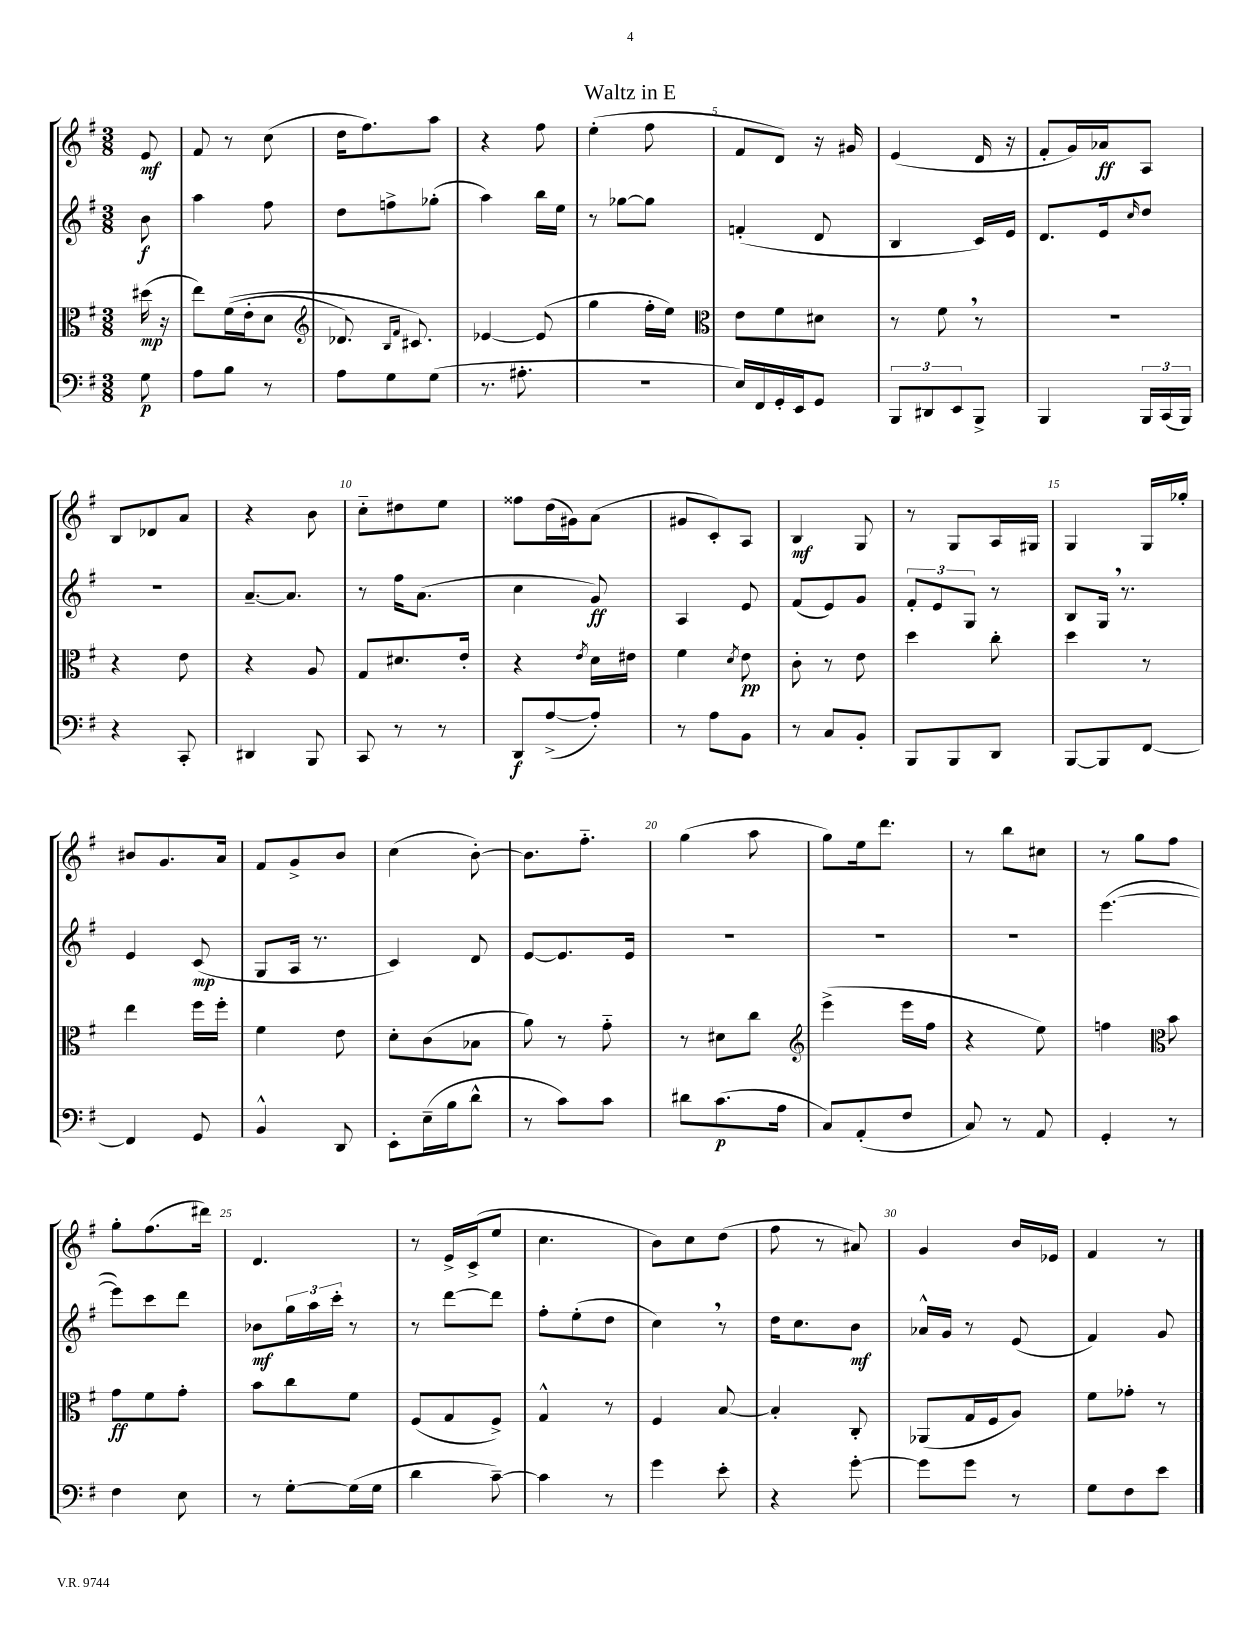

**kern	**dynam	**kern	**dynam	**kern	**dynam	**kern	**dynam
*part4	*part4	*part3	*part3	*part2	*part2	*part1	*part1
*staff4	*staff4	*staff3	*staff3	*staff2	*staff2	*staff1	*staff1
*clefF4	*	*clefC3	*	*clefG2	*	*clefG2	*
*k[f#]	*	*k[f#]	*	*k[f#]	*	*k[f#]	*
*M3/8	*	*M3/8	*	*M3/8	*	*M3/8	*
=	=	=	=	=	=	=	=
8G\	p	(16dd#X\	mp	8b\	f	8e/	mf
.	.	16r	.	.	.	.	.
=1	=1	=1	=1	=1	=1	=1	=1
8A\L	.	8ee\L)	.	4aa\	.	8f#/	.
8B\J	.	((16f#\L	.	.	.	8r	.
.	.	16e'\J	.	.	.	.	.
8r	.	8d\J	.	8ff#\	.	(8cc\	.
=2	=2	=2	=2	=2	=2	=2	=2
*	*	*clefG2	*	*	*	*	*
8A\L	.	8.d-X/)	.	8dd\L	.	16dd\KL	.
.	.	.	.	.	.	8.ff#\)	.
8G\	.	.	.	8ffn^\	.	.	.
.	.	16qqB/LL	.	.	.	.	.
.	.	16qqf#/JJ	.	.	.	.	.
.	.	8.c#X/)	.	.	.	.	.
(8G\J	.	.	.	(8gg-X'\J	.	8aa\J	.
=3	=3	=3	=3	=3	=3	=3	=3
8.r	.	[4e-X/	.	4aa\)	.	4r	.
8.A#X'\	.	.	.	.	.	.	.
.	.	(8e-/]	.	16bb\LL	.	8ff#\	.
.	.	.	.	16ee\JJ	.	.	.
=4	=4	=4	=4	=4	=4	=4	=4
4.r	.	4gg\	.	8r	.	(4ee'\	.
.	.	.	.	[8gg-X\L	.	.	.
.	.	16ff#'\LL	.	8gg-\J]	.	8ff#\	.
.	.	16ee\JJ)	.	.	.	.	.
=5	=5	=5	=5	=5	=5	=5	=5
*	*	*clefC3	*	*	*	*	*
16E/LL)	.	8e\L	.	(4fn'/	.	8f#/L	.
16FF#/	.	.	.	.	.	.	.
16GG'/	.	8f#\	.	.	.	8d/J)	.
16EE/J	.	.	.	.	.	.	.
8GG/J	.	8d#X\J	.	8d/	.	16r	.
.	.	.	.	.	.	16g#X/	.
=6	=6	=6	=6	=6	=6	=6	=6
12BBB/L	.	8r	.	4B/	.	(4e/	.
12DD#X/	.	.	.	.	.	.	.
.	.	8f#,\	.	.	.	.	.
12EE/	.	.	.	.	.	.	.
8BBB^/J	.	8r	.	16c/LL)	.	16d/	.
.	.	.	.	16e/JJ	.	16r	.
=7	=7	=7	=7	=7	=7	=7	=7
4BBB/	.	4.r	.	8.d/L	.	8f#'/L	.
.	.	.	.	.	.	16g/L)	.
.	.	.	.	16e/k	.	16a-X/J	ff
.	.	.	.	16qqcc/	.	.	.
24BBB/LL	.	.	.	8dd/J	.	8A/J	.
(24CC/	.	.	.	.	.	.	.
24BBB/JJ)	.	.	.	.	.	.	.
!!LO:LB:g=z
=8	=8	=8	=8	=8	=8	=8	=8
4r	.	4r	.	4.r	.	8B/L	.
.	.	.	.	.	.	8d-X/	.
8CC'/	.	8e\	.	.	.	8a/J	.
=9	=9	=9	=9	=9	=9	=9	=9
4DD#X/	.	4r	.	[8.a~/L	.	4r	.
.	.	.	.	8.a/J]	.	.	.
8BBB/	.	8A/	.	.	.	8b\	.
=10	=10	=10	=10	=10	=10	=10	=10
8CC/	.	8G/L	.	8r	.	8cc\L	.
8r	.	8.d#X/	.	16ff#\KL	.	8dd#X\	.
.	.	.	.	(8.a\J	.	.	.
8r	.	.	.	.	.	8ee\J	.
.	.	16e'/Jk	.	.	.	.	.
=11	=11	=11	=11	=11	=11	=11	=11
8DD/L	f	4r	.	4cc\	.	8ff##X\L	.
([8A^/	.	.	.	.	.	(16dd\L	.
.	.	.	.	.	.	16g#X\J)	.
.	.	8qe/	.	.	.	.	.
8A'/J])	.	16d\LL	.	8g/)	ff	(8a\J	.
.	.	16e#X\JJ	.	.	.	.	.
=12	=12	=12	=12	=12	=12	=12	=12
8r	.	4f#\	.	4A/	.	8g#X/L	.
8A\L	.	.	.	.	.	8c'/)	.
.	.	8qd/	.	.	.	.	.
8BB\J	.	8e\	pp	8e/	.	8A/J	.
=13	=13	=13	=13	=13	=13	=13	=13
8r	.	8c'\	.	(8f#/L	.	4B/	mf
8C/L	.	8r	.	8e/)	.	.	.
8BB'/J	.	8e\	.	8g/J	.	8G/	.
=14	=14	=14	=14	=14	=14	=14	=14
8BBB/L	.	4dd\	.	12f#'/L	.	8r	.
.	.	.	.	12e/	.	.	.
8BBB/	.	.	.	.	.	8G/L	.
.	.	.	.	12G/J	.	.	.
8DD/J	.	8cc'\	.	8r	.	16A/L	.
.	.	.	.	.	.	16G#X/JJ	.
=15	=15	=15	=15	=15	=15	=15	=15
[8BBB/L	.	4dd\	.	8B/L	.	4G/	.
8BBB/]	.	.	.	16G,/Jk	.	.	.
.	.	.	.	8.r	.	.	.
[8FF#/J	.	8r	.	.	.	16G/LL	.
.	.	.	.	.	.	16gg-X'/JJ	.
!!LO:LB:g=z
=16	=16	=16	=16	=16	=16	=16	=16
4FF#/]	.	4ee\	.	4e/	.	8b#X/L	.
.	.	.	.	.	.	8.g/	.
8GG/	.	16ff#\LL	.	(8c/	mp	.	.
.	.	16ff#'\JJ	.	.	.	16a/Jk	.
=17	=17	=17	=17	=17	=17	=17	=17
4BB^^/	.	4f#\	.	8G/L	.	8f#/L	.
.	.	.	.	16A/Jk	.	8g^/	.
.	.	.	.	8.r	.	.	.
8DD/	.	8e\	.	.	.	8b/J	.
=18	=18	=18	=18	=18	=18	=18	=18
8EE'\L	.	8d'\L	.	4c/)	.	(4cc\	.
(16E~\L	.	(8c\	.	.	.	.	.
16B\J	.	.	.	.	.	.	.
8d^^\J	.	8B-X\J	.	8d/	.	[8b'\)	.
=19	=19	=19	=19	=19	=19	=19	=19
8r	.	8a\)	.	[8e/L	.	8.b\L]	.
8c\L)	.	8r	.	8.e/]	.	.	.
.	.	.	.	.	.	8.ff#\J	.
8c\J	.	8g\	.	.	.	.	.
.	.	.	.	16e/Jk	.	.	.
=20	=20	=20	=20	=20	=20	=20	=20
8d#X\L	.	8r	.	4.r	.	(4gg\	.
(8.c\	p	8d#X\L	.	.	.	.	.
.	.	8cc\J	.	.	.	8aa\	.
16A\Jk	.	.	.	.	.	.	.
=21	=21	=21	=21	=21	=21	=21	=21
*	*	*clefG2	*	*	*	*	*
8C/L)	.	(4eee^\	.	4.r	.	8gg\L)	.
(8AA'/	.	.	.	.	.	16ee\k	.
.	.	.	.	.	.	8.ddd\J	.
8F#/J	.	16eee\LL	.	.	.	.	.
.	.	16ff#\JJ	.	.	.	.	.
=22	=22	=22	=22	=22	=22	=22	=22
8C/)	.	4r	.	4.r	.	8r	.
8r	.	.	.	.	.	8bb\L	.
8AA/	.	8ee\)	.	.	.	8cc#X\J	.
=23	=23	=23	=23	=23	=23	=23	=23
4GG'/	.	4ffn\	.	([4.eee\	.	8r	.
.	.	.	.	.	.	8gg\L	.
*	*	*clefC3	*	*	*	*	*
8r	.	8b\	.	.	.	8ff#\J	.
!!LO:LB:g=z
=24	=24	=24	=24	=24	=24	=24	=24
4F#\	.	8g\L	ff	8eee\L])	.	8gg'\L	.
.	.	8f#\	.	8ccc\	.	(8.ff#\	.
8E\	.	8g'\J	.	8ddd\J	.	.	.
.	.	.	.	.	.	16ddd#X\Jk)	.
=25	=25	=25	=25	=25	=25	=25	=25
8r	.	8b\L	.	8b-X\L	mf	4.d/	.
[8G'\L	.	8cc\	.	24gg\L	.	.	.
.	.	.	.	24aa\	.	.	.
.	.	.	.	24ccc'\JJ	.	.	.
(16G\L]	.	8f#\J	.	8r	.	.	.
16G\JJ	.	.	.	.	.	.	.
=26	=26	=26	=26	=26	=26	=26	=26
4d\	.	(8F#/L	.	8r	.	8r	.
.	.	8G/	.	[8ddd\L	.	16e^/LL	.
.	.	.	.	.	.	(16c^/J	.
[8c~\)	.	8F#^/J)	.	8ddd\J]	.	8ee/J	.
=27	=27	=27	=27	=27	=27	=27	=27
4c\]	.	4G^^/	.	8ff#'\L	.	4.cc\	.
.	.	.	.	(8ee'\	.	.	.
8r	.	8r	.	8dd\J	.	.	.
=28	=28	=28	=28	=28	=28	=28	=28
4g\	.	4F#/	.	4cc,\)	.	8b\L)	.
.	.	.	.	.	.	8cc\	.
8e'\	.	[8B/	.	8r	.	(8dd\J	.
=29	=29	=29	=29	=29	=29	=29	=29
4r	.	4B'/]	.	16dd\KL	.	8ff#\	.
.	.	.	.	8.cc\	.	.	.
.	.	.	.	.	.	8r	.
[8g'\	.	8C'/	.	8b\J	mf	8a#X/)	.
=30	=30	=30	=30	=30	=30	=30	=30
8g\L]	.	(8AA-X/L	.	16a-X^^/LL	.	4g/	.
.	.	.	.	16g/JJ	.	.	.
8g\J	.	16G/L	.	8r	.	.	.
.	.	16F#/J	.	.	.	.	.
8r	.	8A/J)	.	(8e/	.	16b/LL	.
.	.	.	.	.	.	16e-X/JJ	.
=31	=31	=31	=31	=31	=31	=31	=31
8G\L	.	8f#\L	.	4f#/)	.	4f#/	.
8F#\	.	8g-X'\J	.	.	.	.	.
8e\J	.	8r	.	8g/	.	8r	.
==	==	==	==	==	==	==	==
*-	*-	*-	*-	*-	*-	*-	*-
